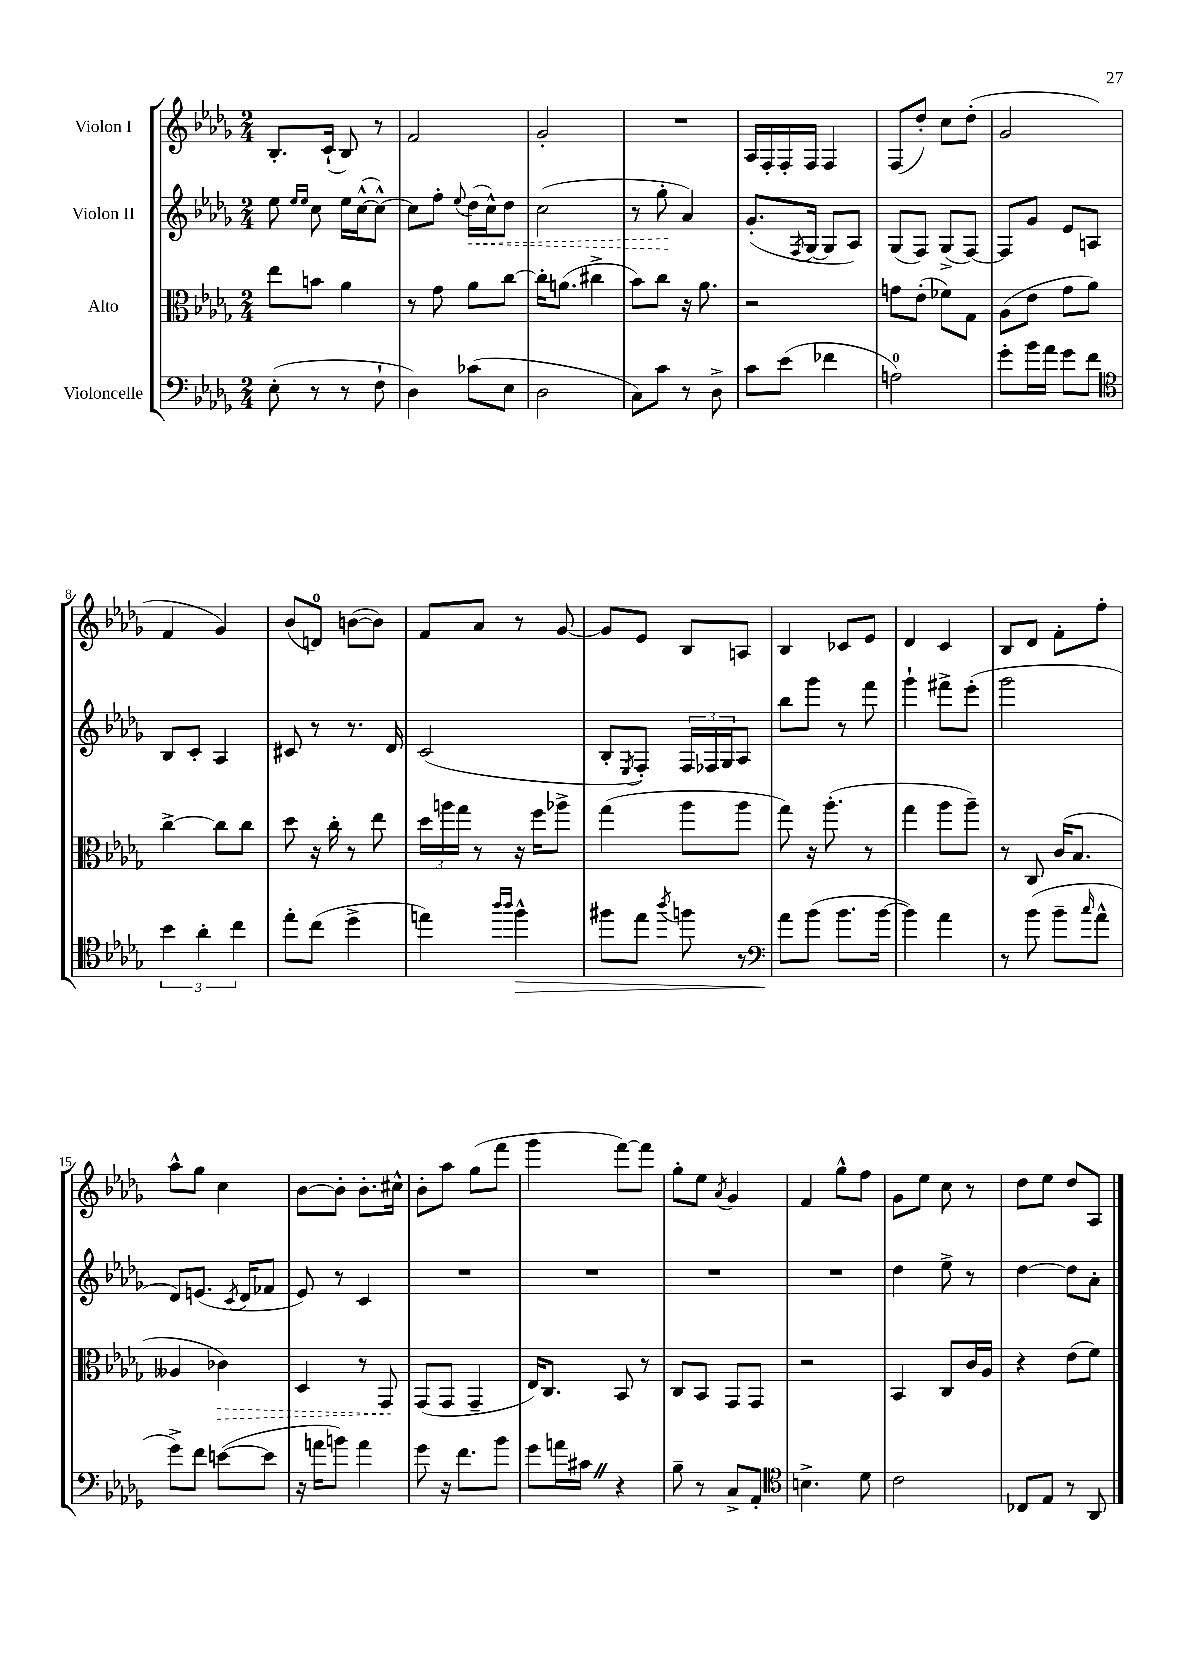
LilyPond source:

<<
\new StaffGroup <<
\new Staff = "s0" \with { instrumentName = "Violon I" } {
    \clef treble \key des \major \numericTimeSignature \time 2/4
    bes8.-. c'16-!( bes8) r8 |
    f'2 |
    ges'2-. |
    R2 |
    aes16 f16-. f16-. f16 f4 |
    f8( des''8-.) c''8 des''8-.( |
    ges'2 |
    f'4 ges'4) |
    bes'8( d'8-0) b'8~( b'8) |
    f'8 aes'8 r8 ges'8~ |
    ges'8 ees'8 bes8 a8 |
    bes4 ces'8 ees'8 |
    des'4 c'4 |
    bes8 des'8 f'8-. f''8-. |
    aes''8-^ ges''8 c''4 |
    bes'8~ bes'8-. bes'8.-. cis''16-^ |
    bes'8-. aes''8 ges''8( f'''8 |
    ges'''4 f'''8~) f'''8 |
    ges''8-. ees''8 \acciaccatura { aes'8 } ges'4 |
    f'4 ges''8-^ f''8 |
    ges'8 ees''8 c''8 r8 |
    des''8 ees''8 des''8 aes8 \bar "|." |
}
\new Staff = "s1" \with { instrumentName = "Violon II" } {
    \clef treble \key des \major \numericTimeSignature \time 2/4
    ees''8 \grace { ees''16 ees''16 } c''8 ees''16 c''16~-^( c''8~-^) |
    c''8 f''8-. \appoggiatura { ees''8 } \once \override Hairpin.style = #'dashed-line des''16\<( c''16-^) des''8 |
    c''2( |
    r8 ges''8-.\! aes'4) |
    ges'8.-.( \acciaccatura { f8 } ges16~ ges8 aes8) |
    ges8( f8) ges8->( f8~) |
    f8 ges'8 ees'8 a8 |
    bes8 c'8-. aes4 |
    cis'8 r8 r8. des'16 |
    c'2( |
    bes8-. \acciaccatura { ees8 } f8-.) \tuplet 3/2 { f16 fes16 ges16 } aes8 |
    bes''8 ges'''8 r8 f'''8 |
    ges'''4-! fis'''8-> ees'''8-.( |
    ges'''2 |
    des'8) e'8.( \acciaccatura { c'8 } des'16 fes'8 |
    ees'8) r8 c'4 |
    R2 |
    R2 |
    R2 |
    R2 |
    des''4 ees''8-> r8 |
    des''4~ des''8 aes'8-. \bar "|." |
}
\new Staff = "s2" \with { instrumentName = "Alto" } {
    \clef alto \key des \major \numericTimeSignature \time 2/4
    ees''8 b'8 aes'4 |
    r8 ges'8 aes'8 c''8~ |
    c''16-. a'8.( cis''4-> |
    bes'8) c''8 r16 aes'8. |
    r2 |
    g'8 ees'8-.( fes'8) ges8 |
    aes8( ees'8 ges'8 aes'8) |
    c''4~-> c''8 c''8 |
    des''8 r16 c''16-. r8 ees''8 |
    \tuplet 3/2 { des''16 a''16 ges''16 } r8 r16 f''16 aes''8-> |
    ges''4( aes''8 aes''8 |
    ges''8) r16 aes''8.-.( r8 |
    ges''4 aes''8 aes''8--) |
    r8 c8 c'16( bes8. |
    aeses4 \once \override Hairpin.style = #'dashed-line ces'4\>) |
    des4 r8 ges,8\! |
    ges,8( ges,8 ges,4-- |
    ees16) c8. bes,8 r8 |
    c8 bes,8 ges,8 ges,8 |
    r2 |
    bes,4 c8 c'16 aes16 |
    r4 ees'8( f'8) \bar "|." |
}
\new Staff = "s3" \with { instrumentName = "Violoncelle" } {
    \clef bass \key des \major \numericTimeSignature \time 2/4
    ees8-.( r8 r8 f8-! |
    des4) ces'8( ees8 |
    des2 |
    c8) c'8 r8 des8-> |
    c'8 ees'8( fes'4 |
    a2-0) |
    ges'8-. bes'16 aes'16 ges'8 f'8 |
    \clef tenor \tuplet 3/2 { bes'4 aes'4-. c''4 } |
    ees''8-. c''8( des''4-> |
    e''4) \grace { aes''16 aes''16 } f''4-^\> |
    fis''8 ees''8 \acciaccatura { aes''8 } f''8 r8 |
    \clef bass aes'8\! bes'8( bes'8. bes'16~ |
    bes'4) aes'4 |
    r8 bes'8( bes'8-- \grace { c''16 } aes'8-^ |
    ges'8->) f'8 e'8~( e'8 |
    r16 a'16 b'8) a'4 |
    ges'8 r16 f'8. bes'8 |
    ges'8 a'16 cis'16 \once \override BreathingSign.text = \markup { \musicglyph "scripts.caesura.straight" } \breathe r4 |
    bes8-- r8 c8-> aes,8-. |
    \clef tenor b4.-> des'8 |
    c'2 |
    ces8 ees8 r8 aes,8 \bar "|." |
}
>>
>>
